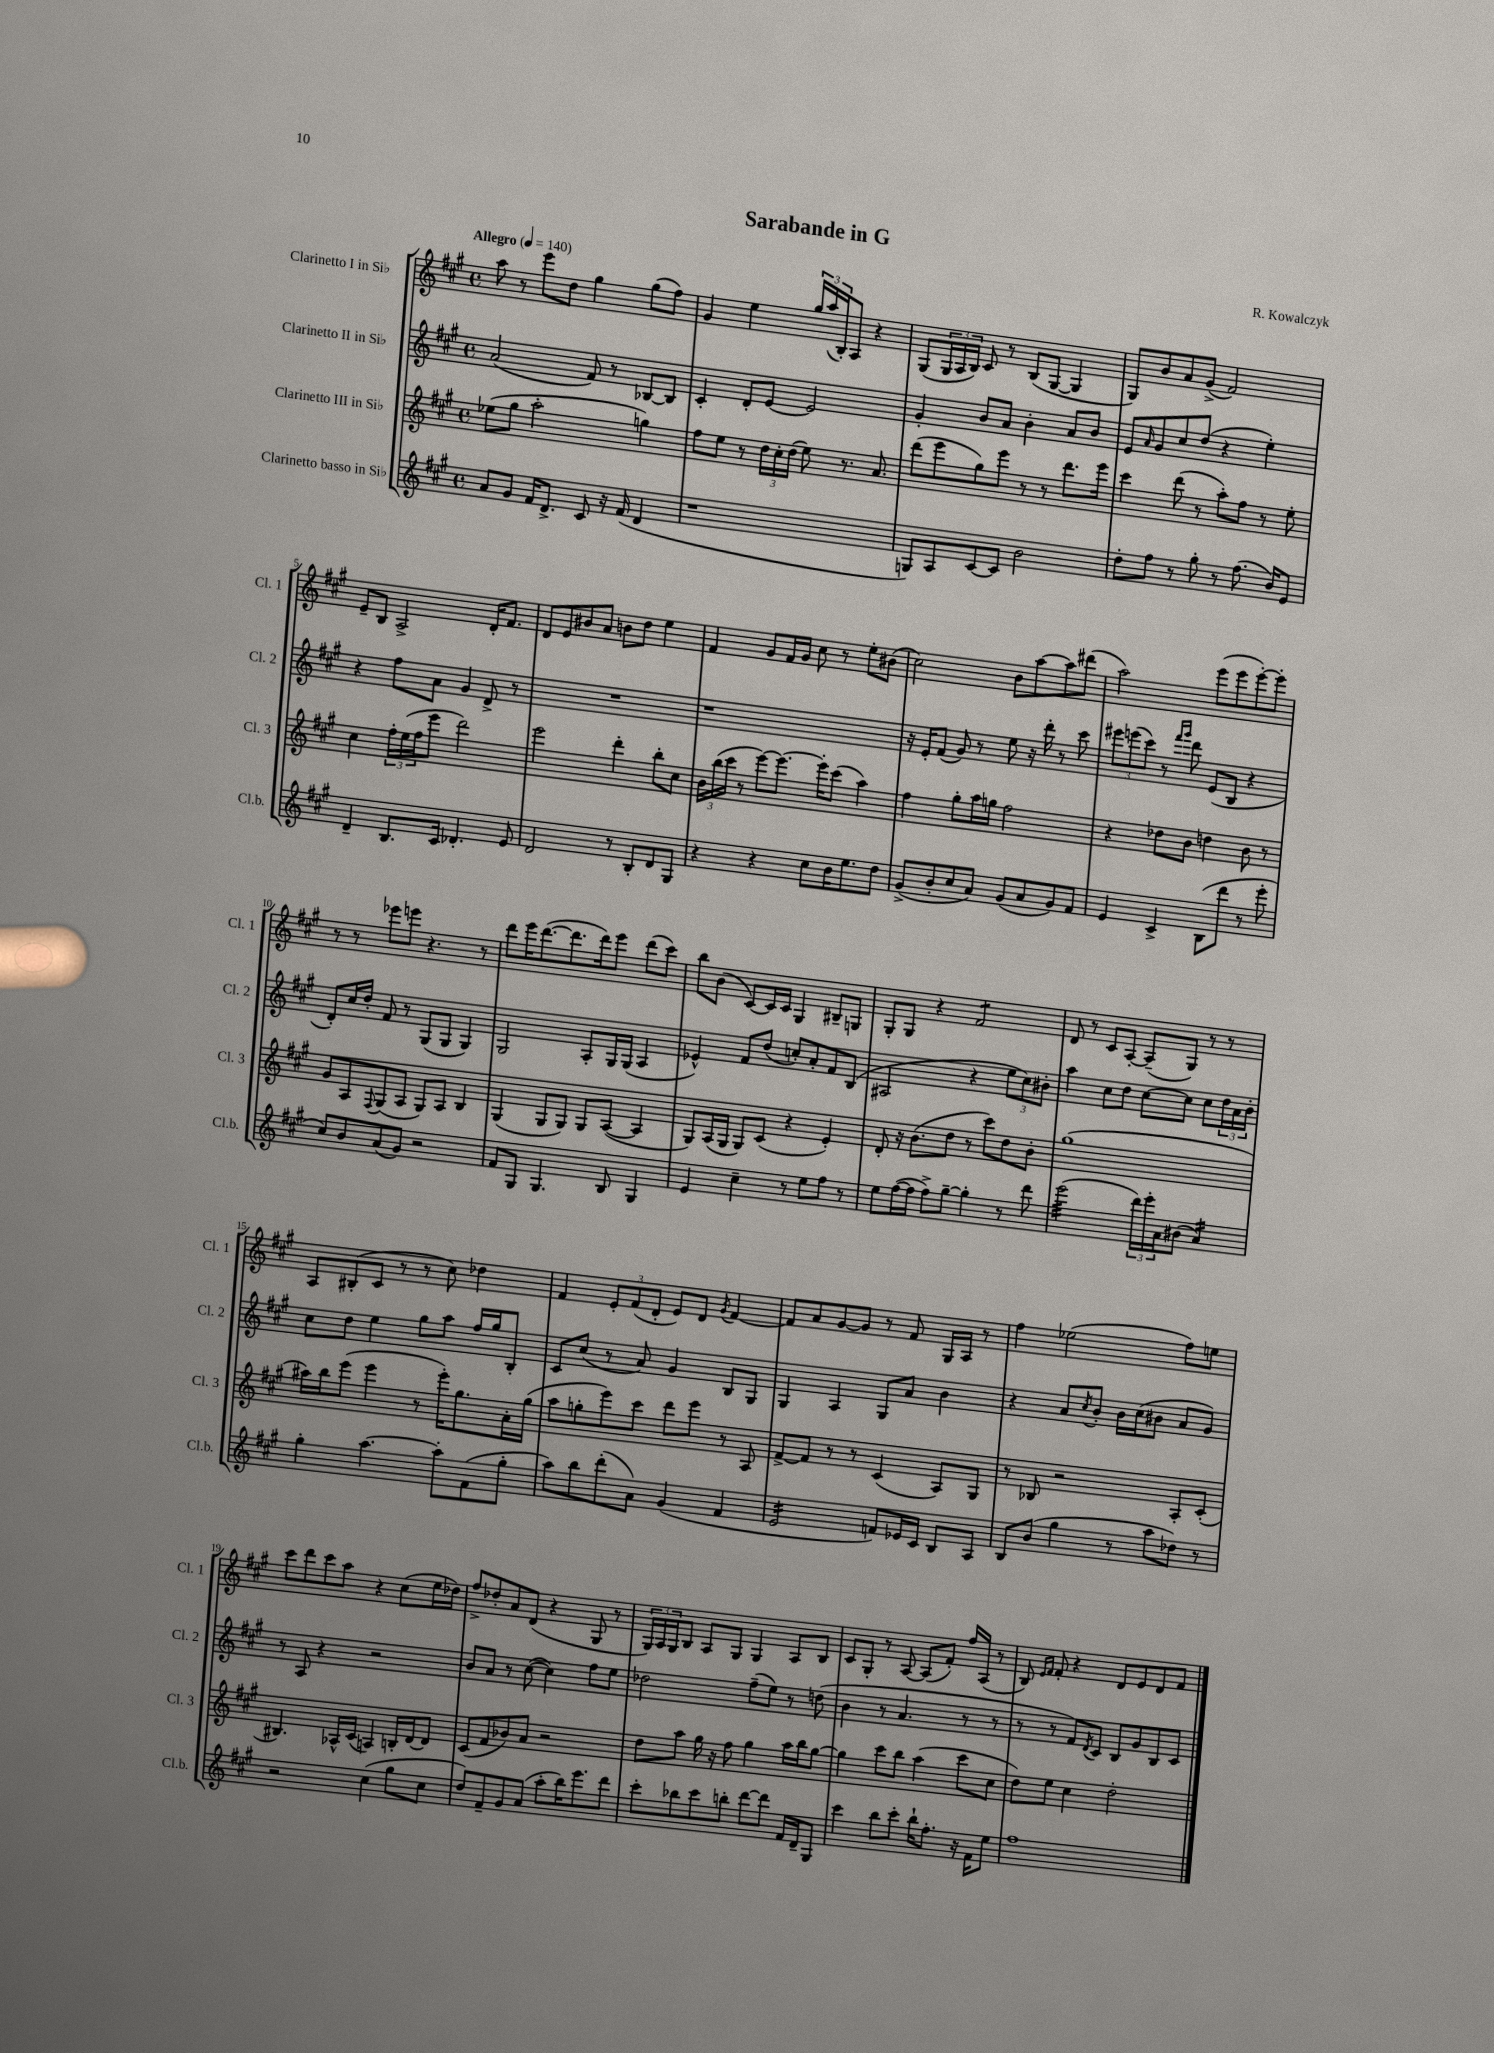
\header { title = "Sarabande in G" composer = "R. Kowalczyk" }
<<
\new StaffGroup <<
\new Staff = "s0" \with { instrumentName = "Clarinetto I in Sib" shortInstrumentName = "Cl. 1" } {
    \clef treble \key a \major \defaultTimeSignature \time 4/4 \tempo "Allegro" 4 = 140
    a''8 r8 e'''8 d''8 gis''4 gis''8( fis''8) |
    gis'4 e''4 \tuplet 3/2 { gis''16 a''16( b16-.) } a8 r4 |
    gis8( \tuplet 3/2 { gis16 a16 b16) } cis'8 r8 b8( gis8~ gis4 |
    gis8) b'8 a'8 gis'8->( fis'2) |
    e'8-- b8 a2-> d'16-. fis'8. |
    d'8 e'8 bis'8 a'8 b'8 d''8 e''4 |
    fis'4 gis'8 fis'16 gis'16 cis''8 r8 e''8-. bis'8( |
    cis''2) b'8 a''8~ a''8 dis'''8( |
    a''2) e'''8( e'''8 e'''8~-.) e'''8-. |
    r8 r8 ees'''8 e'''8 r4. r8 |
    d'''8 e'''16 d'''8.~( d'''8. d'''16) e'''8 d'''8( cis'''8) |
    b''8 b'8( cis'8~) cis'16 cis'16 gis4 bis8-- g8 |
    gis8-. gis8 r4 fis'2:8 |
    d'8 r8 cis'8 a8~-. a8--( gis8) r8 r8 |
    a8 bis8-.( cis'8 r8 r8 cis''8) des''4 |
    fis'4 \tuplet 3/2 { e'8-. fis'8( d'8-. } e'8) d'8 \acciaccatura { gis'8 } fis'4~ |
    fis'8 a'8 gis'8~ gis'8 r8 fis'8 gis16 a16 r8 |
    fis''4 ees''2( fis''8) e''8 |
    cis'''8 d'''8 cis'''8 a''8 r4 cis''8( e''16 des''16) |
    fis''8-> des''8-. a'8 d'8( r4 gis8 r8 |
    \tuplet 3/2 { gis16) a16 gis16 } b8 a8 gis8 gis4 a8 b8 |
    cis'8 gis8-. r8 a8~ a8( fis'8-.) fis''16 a16( r8 |
    b8) \grace { e'16 fis'16 } fis'8-. r4 d'8 e'8 d'8 fis'8 \bar "|." |
}
\new Staff = "s1" \with { instrumentName = "Clarinetto II in Sib" shortInstrumentName = "Cl. 2" } {
    \clef treble \key a \major \defaultTimeSignature \time 4/4
    a'2( fis'8) r8 bes8~ bes8 |
    cis'4-. d'8-. e'8~ e'2 |
    gis'4-. b'8 a'8 b'4-. a'8 b'8 |
    e'8 \grace { a'16 } gis'8 cis''8 d''8( r4 e''4-.) |
    r4 fis''8 a'8 gis'4 d'8-> r8 |
    R1 |
    r1 |
    r16 e'16-. fis'8( gis'8) r8 e''8 r16 d'''16-. r8 cis'''8 |
    \tuplet 3/2 { eis'''8 e'''8( cis'''8) } r8 \grace { fis'''16 gis'''16 } d'''8 e'8( b8 r4 |
    d'8-.) cis''16 d''16-. fis'8 r8 gis8( gis8 gis4) |
    gis2 a8-. gis16 gis16( a4 |
    ees'4-^) fis'8 d''8( c''8-.) a'8-. fis'8 b8( |
    ais2 r4 \tuplet 3/2 { e''8 cis''8) bis'8-. } |
    a''4 cis''8 d''8 cis''8~ cis''8 cis''8 \tuplet 3/2 { d''16 a'16 b'16-. } |
    cis''8 d''8 e''4 gis''8 a''8 fis''16 gis''16 b8-. |
    cis'8 cis''8( r8 a'8) gis'4 b8 gis8 |
    gis4 a4 gis8 a'8 b'4 |
    r4 a'8 \acciaccatura { cis''8 } b'8-. b'16 cis''16( bis'8 a'8 gis'8) |
    r8 a8 r4 r2 |
    b'8 a'8 r8 cis''8~( cis''4) fis''8 e''8 |
    des''2 fis''8--( e''8) r8 d''8( |
    b'4 r8 a'4. r8 r8 |
    r8 r8 fis'8) \acciaccatura { d'8 } cis'8 b8 gis'8 b8 cis'8 \bar "|." |
}
\new Staff = "s2" \with { instrumentName = "Clarinetto III in Sib" shortInstrumentName = "Cl. 3" } {
    \clef treble \key a \major \defaultTimeSignature \time 4/4
    ees''8( gis''8 a''2-. g''4) |
    fis''8 e''8 r8 \tuplet 3/2 { d''16 cis''16-. d''16( } e''8) r8. a'8. |
    d'''8( e'''8 gis''8) e'''8 r8 r8 d'''8. e'''16 |
    cis'''4 d'''8( r8 a''8-.) fis''8 r8 e''8-. |
    cis''4 \tuplet 3/2 { fis''16-. e''16( fis''16 } e'''8 d'''2) |
    e'''2 d'''4-. b''8-. cis''8 |
    \tuplet 3/2 { b'16 b''16( cis'''16 } r8 e'''8~) e'''8.~ e'''16-. cis'''8( a''4) |
    fis''4 gis''8-. a''16 g''16 fis''2 |
    r4 des''8 b'8 d''4 b'8 r8 |
    gis'8 a8 \appoggiatura { fis8 } gis8( a8 gis8) a8 b4 |
    gis4( gis8 gis8) gis8 a8~( a4 |
    gis8) a16( gis16 gis8) cis'8( r4 e'4-.) |
    d'8-. r16 b'8.( d''8 r8 cis'''8) d''8 b'8-. |
    gis''1( |
    ais''16) b''16 e'''8( e'''4 r8 e'''16-.) gis''8. a'16-. gis''16( |
    a''8 g''8-. e'''8) cis'''8 d'''8 e'''8 r8 a8 |
    fis'8~-> fis'8 r8 r8 cis'4( a8) gis8 |
    r8 bes8 r2 a8-. cis'8-.( |
    bis4.) aes16-^ cis'16( a4) b16-. d'16~ d'8 |
    cis'8( fis'8 bes'8) a'8 r2 |
    d''8 a''8 gis''16 r16 fis''8 gis''4 a''16 b''16 gis''8~ |
    gis''4 cis'''8 b''8 a''4( cis'''8 cis''8 |
    d''8) e''8 cis''4 d''2-. \bar "|." |
}
\new Staff = "s3" \with { instrumentName = "Clarinetto basso in Sib" shortInstrumentName = "Cl.b." } {
    \clef treble \key a \major \defaultTimeSignature \time 4/4
    a'8 gis'8 fis'16 d'8.-> cis'8 r16 fis'16( d'4 |
    r1 |
    g8) a8 cis'8~ cis'8 b'2 |
    d''8-. fis''8 r8 gis''8-. r8 fis''8.( b'16) e'8 |
    d'4-- b8. cis'16 des'4.-. e'8 |
    d'2 r8 b8-. d'8 gis8 |
    r4 r4 cis''8 b'16 e''8. d''8 |
    gis'8->( b'8-. cis''8 a'8) gis'8( a'8 gis'8) fis'8 |
    e'4 cis'4-> b8( d'''8 r8 e'''8-. |
    cis''8) b'8 a'8( gis'8) r2 |
    fis'8 gis8 gis4. b8 gis4 |
    e'4 cis''4-- r8 e''8 fis''8 r8 |
    e''8 fis''16~( fis''16 fis''8->) gis''8~-- gis''4-. r8 d'''8 |
    e'''2:32( \tuplet 3/2 { d'''16) e'''16-. a'16 } bis'8( a'4:16) |
    gis''4-. a''4.~ a''8-. fis'8( gis''8-. |
    a''8) b''8 d'''8-.( a'8) gis'4( fis'4 |
    e'2:16 f'8) ees'16 cis'16 b8 a8 |
    b8 b'8( gis''4 r8 a''8 des''8) r8 |
    r2 cis''4( gis''8 cis''8 |
    d''8) fis'8-- gis'8 a'8( a''8-. b''16) e'''8. d'''8 |
    cis'''8-. bes''8 cis'''8 b''8-. d'''8~ d'''8 fis'16 d'16-- gis8 |
    cis'''4 b''8 cis'''8-. b''16-! fis''8.-. r16 fis'16 e''8 |
    fis''1 \bar "|." |
}
>>
>>
